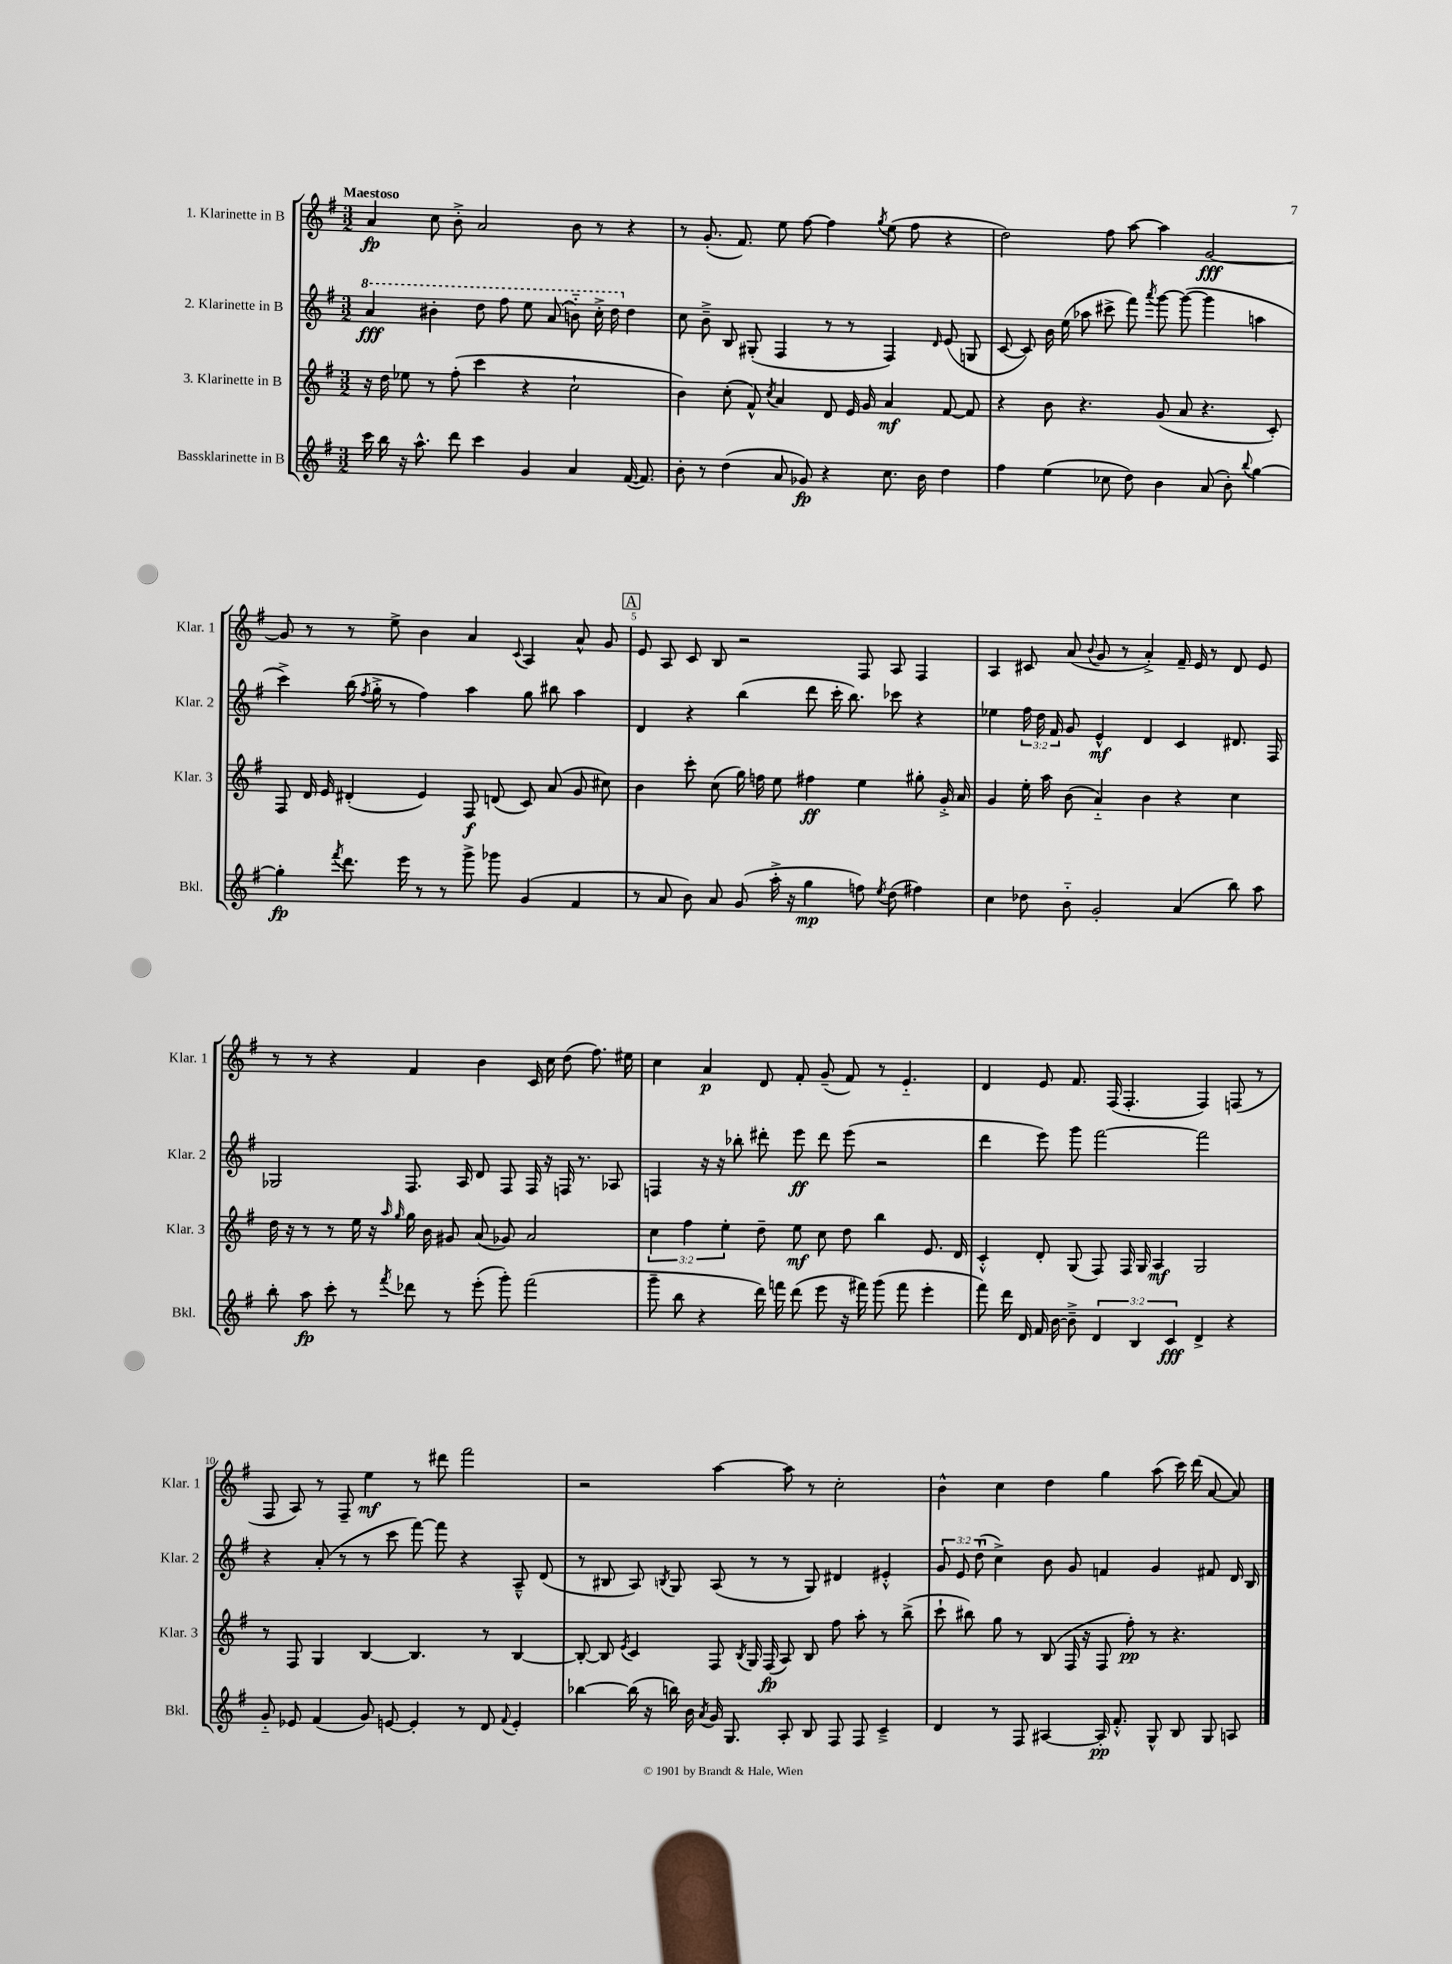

**kern	**dynam	**kern	**dynam	**kern	**dynam	**kern	**dynam
*part4	*part4	*part3	*part3	*part2	*part2	*part1	*part1
*staff4	*staff4	*staff3	*staff3	*staff2	*staff2	*staff1	*staff1
*I"Bassklarinette in B	*	*I"3. Klarinette in B	*	*I"2. Klarinette in B	*	*I"1. Klarinette in B	*
*I'Bkl.	*	*I'Klar. 3	*	*I'Klar. 2	*	*I'Klar. 1	*
*clefG2	*	*clefG2	*	*clefG2	*	*clefG2	*
*k[f#]	*	*k[f#]	*	*k[f#]	*	*k[f#]	*
*M3/2	*	*M3/2	*	*M3/2	*	*M3/2	*
*	*	*	*	*8va	*	*	*
=1	=1	=1	=1	=1	=1	=1	=1
!	!	!	!	!	!	!LO:TX:a:B:t=Maestoso	!
16ccc\	.	16r	.	4aa/	fff	4a/	fp
16bb\	.	16dd\	.	.	.	.	.
16r	.	8ee-X\	.	.	.	.	.
8.aa^^\	.	.	.	.	.	.	.
.	.	8r	.	4bb#X'\	.	8cc\	.
8ddd\	.	(8ff#'\	.	.	.	8b'^\	.
4ccc\	.	4ccc\	.	8ddd\	.	2a/	.
.	.	.	.	8fff#\	.	.	.
4g/	.	4r	.	8eee\	.	.	.
.	.	.	.	(8aa/	.	.	.
4a/	.	2cc`\	.	8bbn\)	.	8b\	.
.	.	.	.	16ccc'^\	.	8r	.
.	.	.	.	16ddd\	.	.	.
*	*	*	*	*X8va	*	*	*
([16f#/	.	.	.	4dd\	.	4r	.
8.f#/])	.	.	.	.	.	.	.
=2	=2	=2	=2	=2	=2	=2	=2
8b'\	.	4b\)	.	8cc\	.	8r	.
8r	.	.	.	8b~^\	.	(8.g'/	.
(4dd\	.	(8cc'\	.	8B/	.	.	.
.	.	.	.	.	.	8.f#/)	.
.	.	8f#^^/)	.	(8G#X'/	.	.	.
.	.	8qcc/	.	.	.	.	.
8a/	.	4a/	.	4F#/	.	8ee\	.
8g-X/)	fp	.	.	.	.	[8ff#\	.
4r	.	8d/	.	8r	.	4ff#\]	.
.	.	16e/	.	8r	.	.	.
.	.	16g/	.	.	.	.	.
.	.	.	.	.	.	8qgg/	.
8.cc\	.	4a/	mf	4F#/)	.	(8ee\	.
.	.	.	.	.	.	8ff#\	.
16b\	.	.	.	.	.	.	.
.	.	.	.	16qqd/	.	.	.
4dd\	.	[8f#/	.	(8e/	.	4r	.
.	.	8f#/]	.	8Gn/	.	.	.
=3	=3	=3	=3	=3	=3	=3	=3
4ff#\	.	4r	.	[8c/	.	2dd\)	.
.	.	.	.	8c/])	.	.	.
(4ee\	.	8b\	.	16b\	.	.	.
.	.	.	.	(16ee\	.	.	.
.	.	4.r	.	8aa-X\	.	.	.
8cc-X\	.	.	.	8ccc#X^\	.	8ff#\	.
8dd\)	.	.	.	8fff#\)	.	[8aa\	.
.	.	.	.	8qaaa/	.	.	.
4b\	.	(8g/	.	[8ggg\	.	4aa\]	.
.	.	8a/	.	(8ggg\_	.	.	.
(8a/	.	4.r	.	4ggg\]	.	[2g/	fff
8b'\)	.	.	.	.	.	.	.
8qqbb/	.	.	.	.	.	.	.
[4gg\	.	.	.	4aan\	.	.	.
.	.	8c'/)	.	.	.	.	.
!!LO:LB:g=z
=4	=4	=4	=4	=4	=4	=4	=4
4gg'\]	fp	8F#/	.	4ccc^\)	.	8g/]	.
.	.	16d/	.	.	.	8r	.
.	.	16e/	.	.	.	.	.
8qfff#/	.	.	.	.	.	.	.
8.ddd\	.	(4d#X'/	.	(16bb\	.	8r	.
.	.	.	.	8qff#/	.	.	.
.	.	.	.	16gg'^\	.	.	.
.	.	.	.	8r	.	8ee^\	.
16eee\	.	.	.	.	.	.	.
8r	.	4e/)	.	4ff#\)	.	4b\	.
8r	.	.	.	.	.	.	.
8ggg^\	.	8F#/	f	4aa\	.	4a/	.
8ggg-X\	.	(8dn/	.	.	.	.	.
.	.	.	.	.	.	8qqc/	.
(4g/	.	8c/)	.	8gg\	.	4A/	.
.	.	(8a/	.	8bb#X\	.	.	.
4f#/	.	8g/	.	4aa\	.	8a^^/	.
.	.	8cc#X\)	.	.	.	8g/	.
!!LO:REH:place=s1:t=A
=5	=5	=5	=5	=5	=5	=5	=5
8r	.	4b\	.	4d/	.	8e/	.
8a/	.	.	.	.	.	8A/	.
8b\)	.	8ccc'\	.	4r	.	8c/	.
8a/	.	(8cc\	.	.	.	8B/	.
(8g/	.	16gg\)	.	(4bb\	.	2r	.
.	.	16ffn\	.	.	.	.	.
16aa'^\	.	8ee\	.	.	.	.	.
16r	.	.	.	.	.	.	.
4gg\	mp	4ff#X\	ff	8ddd\	.	.	.
.	.	.	.	16ccc'\	.	.	.
.	.	.	.	8.bb\)	.	.	.
8ffn\)	.	4ee\	.	.	.	8F#/	.
8qee/	.	.	.	.	.	.	.
(8dd\	.	.	.	8ccc-X\	.	8A/	.
4ff#X\)	.	8gg#X'\	.	4r	.	4F#/	.
.	.	16g'^/	.	.	.	.	.
.	.	16a/	.	.	.	.	.
=6	=6	=6	=6	=6	=6	=6	=6
4cc\	.	4g/	.	4ee-X\	.	4A/	.
8dd-X\	.	16ee'\	.	24ff#\	.	8c#X/	.
.	.	.	.	24dd\	.	.	.
.	.	16aa\	.	.	.	.	.
.	.	.	.	24f#/	.	.	.
8b\	.	(8b\	.	8g/	.	(8a/	.
.	.	.	.	.	.	8qqb/	.
2g'/	.	4a/)	.	4e^^/	mf	8g/	.
.	.	.	.	.	.	8r	.
.	.	4b\	.	4d/	.	4a'^/)	.
(4a/	.	4r	.	4c/	.	16f#~/	.
.	.	.	.	.	.	16e/	.
.	.	.	.	.	.	8r	.
8bb\)	.	4cc\	.	8.d#X/	.	8d/	.
8aa\	.	.	.	.	.	8e/	.
.	.	.	.	16F#/	.	.	.
!!LO:LB:g=z
=7	=7	=7	=7	=7	=7	=7	=7
8bb'\	.	16dd\	.	2G-X/	.	8r	.
.	.	16r	.	.	.	.	.
8aa\	fp	8r	.	.	.	8r	.
8ccc'\	.	8r	.	.	.	4r	.
8r	.	16ee\	.	.	.	.	.
.	.	16r	.	.	.	.	.
.	.	16qqaa/	.	.	.	.	.
8qfff#/	.	16qqgg/	.	.	.	.	.
8ddd-X\	.	16gg\	.	8.F#/	.	4f#/	.
.	.	16b\	.	.	.	.	.
8r	.	8g#X/	.	.	.	.	.
.	.	.	.	16A/	.	.	.
(8eee'\	.	(8a/	.	8d/	.	4b\	.
8ggg'\)	.	8g-X/)	.	8F#/	.	.	.
(2fff#\	.	2a/	.	16F#/	.	16c/	.
.	.	.	.	16r	.	16cc\	.
.	.	.	.	16Fn/	.	(8dd\	.
.	.	.	.	8.r	.	.	.
.	.	.	.	.	.	8.ff#\)	.
.	.	.	.	8A-X/	.	.	.
.	.	.	.	.	.	16ee#X\	.
=8	=8	=8	=8	=8	=8	=8	=8
8ggg~\	.	6cc\	.	4Fn/	.	4cc\	.
8bb\	.	.	.	.	.	.	.
.	.	6ff#\	.	.	.	.	.
4r	.	.	.	16r	.	4a/	p
.	.	.	.	16r	.	.	.
.	.	6ee'\	.	.	.	.	.
.	.	.	.	8bb-X'\	.	.	.
16ddd\)	.	8dd~\	.	8ddd#X'\	.	8d/	.
16fffn\	.	.	.	.	.	.	.
(8ddd\	.	8ee\	mf	8eee\	ff	8f#'/	.
8eee\	.	8cc\	.	8ddd#\	.	(8g~/	.
16r	.	8dd\	.	(8eee\	.	8f#/)	.
16fff#X\)	.	.	.	.	.	.	.
(8ggg\	.	4bb\	.	2r	.	8r	.
8fff#\	.	.	.	.	.	4.e/	.
4eee'\	.	8.e/	.	.	.	.	.
.	.	16d/	.	.	.	.	.
=9	=9	=9	=9	=9	=9	=9	=9
8fff#\)	.	4c'^^/	.	4ddd\	.	4d/	.
16ddd\	.	.	.	.	.	.	.
16d/	.	.	.	.	.	.	.
16f#/	.	8d'/	.	8eee\)	.	8e/	.
[16b\	.	.	.	.	.	.	.
8b~^\]	.	(8G/	.	8ggg\	.	8.f#/	.
6d/	.	8F#/)	.	[2fff#\	.	.	.
.	.	.	.	.	.	(16F#/	.
.	.	16F#/	.	.	.	4.F#'/	.
6B/	.	.	.	.	.	.	.
.	.	16G/	.	.	.	.	.
.	.	4A/	mf	.	.	.	.
6c/	fff	.	.	.	.	.	.
4d^/	.	2G/	.	2fff#\]	.	4F#/)	.
4r	.	.	.	.	.	(8Fn/	.
.	.	.	.	.	.	8r	.
!!LO:LB:g=z
=10	=10	=10	=10	=10	=10	=10	=10
8g/	.	8r	.	4r	.	8F#/	.
8e-X/	.	8F#/	.	.	.	8A/)	.
(4f#/	.	4G/	.	(8a'/	.	8r	.
.	.	.	.	8r	.	8F#~/	.
8g/)	.	[4B/	.	8r	.	4ee\	mf
[8en/	.	.	.	8ccc\	.	.	.
4e'/]	.	4.B/]	.	[8fff#\)	.	8r	.
.	.	.	.	8fff#\]	.	8ddd#X\	.
8r	.	.	.	4r	.	2fff#\	.
8d/	.	8r	.	.	.	.	.
8qqf#/	.	.	.	.	.	.	.
4e'/	.	[4B/	.	8A~^^/	.	.	.
.	.	.	.	(8d/	.	.	.
=11	=11	=11	=11	=11	=11	=11	=11
[4bb-X\	.	8B'/_	.	8r	.	2r	.
.	.	8B/]	.	8B#X/	.	.	.
.	.	8qe/	.	.	.	.	.
(16bb-\]	.	4c/	.	8A/)	.	.	.
16r	.	.	.	.	.	.	.
.	.	.	.	8qBn/	.	.	.
16bbn\)	.	.	.	8G/	.	.	.
16b\	.	.	.	.	.	.	.
8qa/	.	.	.	.	.	.	.
16g/	.	8F#/	.	(8A/	.	[4aa\	.
8.G/	.	.	.	.	.	.	.
.	.	8qB/	.	.	.	.	.
.	.	16G/	.	8r	.	.	.
.	.	(16F#/	fp	.	.	.	.
8A'/	.	8A/)	.	8r	.	8aa\]	.
8B/	.	8B/	.	8G/)	.	8r	.
8F#/	.	8ff#\	.	4d#X/	.	2cc'\	.
8F#/	.	8aa'\	.	.	.	.	.
4c~^/	.	8r	.	4e#X'^^/	.	.	.
.	.	(8bb^\	.	.	.	.	.
=12	=12	=12	=12	=12	=12	=12	=12
4d/	.	8ccc`\	.	12g/	.	4b^^\	.
.	.	.	.	12e/	.	.	.
.	.	8bb#X\)	.	.	.	.	.
.	.	.	.	(12dd`\	.	.	.
8r	.	8gg\	.	4cc^\)	.	4cc\	.
8F#/	.	8r	.	.	.	.	.
[4A#X/	.	(8B/	.	8b\	.	4dd\	.
.	.	16F#/	.	8g/	.	.	.
.	.	16r	.	.	.	.	.
16A#'/]	pp	8F#/	.	4fn/	.	4gg\	.
8.f#'^^/	.	.	.	.	.	.	.
.	.	8ff#'\)	pp	.	.	.	.
8G^^/	.	8r	.	4g/	.	(8aa\	.
8B/	.	4.r	.	.	.	16ccc\)	.
.	.	.	.	.	.	(16ddd\	.
8G/	.	.	.	8f#X/	.	[8a/	.
8An/	.	.	.	16d/	.	8a/])	.
.	.	.	.	16B/	.	.	.
==	==	==	==	==	==	==	==
*-	*-	*-	*-	*-	*-	*-	*-
